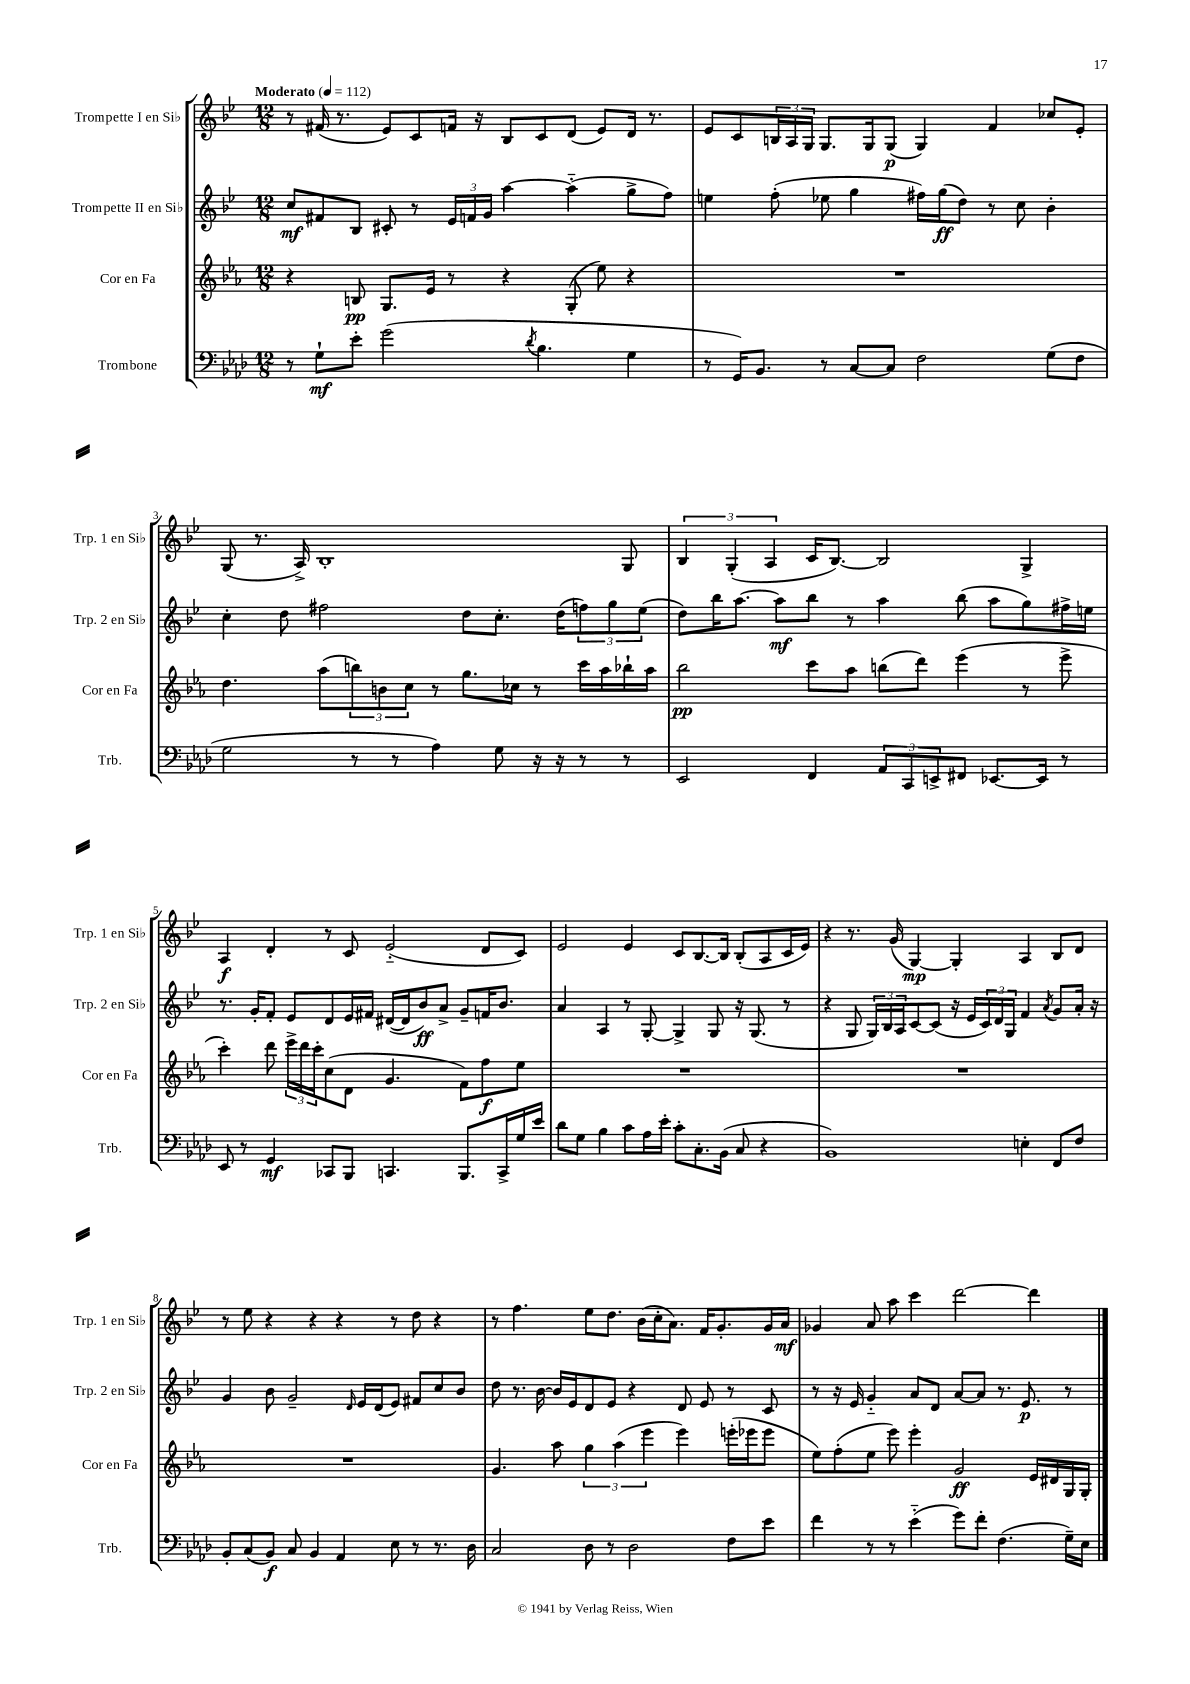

**kern	**kern	**kern	**kern
*staff4	*staff3	*staff2	*staff1
*clefF4	*clefG2	*clefG2	*clefG2
*k[b-e-a-d-]	*k[b-e-a-]	*k[b-e-]	*k[b-e-]
*M12/8	*M12/8	*M12/8	*M12/8
*MM112	*MM112	*MM112	*MM112
8r	4r	8cc/L	8r
8G`\L	.	8f#/	(16f#/
.	.	.	8.r
8e-'\J	8B/	8B-/J	.
(2g\	8.G/L	8c#'/	8e-/L)
.	.	8r	8c/
.	16e-/Jk	.	.
.	8r	24e-/LL	16f/Jk
.	.	24f/	.
.	.	.	16r
.	.	24g/JJ	.
.	4r	[4aa\	8B-/L
8qd-/	.	.	.
4.B-\	.	.	8c/
.	(8G'/	(4aa'~\]	(8d/J
.	8ee-\)	.	8e-/L)
4G\	4r	8gg^\L	16d/Jk
.	.	.	8.r
.	.	8ff\J)	.
=	=	=	=
8r	1.r	4ee\	8e-/L
16GG/LK)	.	.	8c/
8.BB-/J	.	.	.
.	.	(8ff'\	24B/L
.	.	.	24A/
.	.	.	24G/JJ
8r	.	8ee-\	8.G/L
[8C/L	.	4gg\	.
.	.	.	16G/k
8C/]J	.	.	(8G/J
2F\	.	16ff#\LL)	4G/)
.	.	(16gg\J	.
.	.	8dd\J)	.
.	.	8r	4f/
.	.	8cc\	.
(8G\L	.	4b-'\	8cc-/L
8F\J	.	.	8e-'/J
=	=	=	=
2G\	4.dd\	4cc'\	(8G/
.	.	.	8.r
.	.	8dd\	.
.	.	.	16A^/)
.	(8aa-\L	2ff#\	1B-'
8r	12bb\)	.	.
.	12b\	.	.
8r	.	.	.
.	12cc\J	.	.
4A-\)	8r	.	.
.	8.gg\L	8dd\L	.
8G\	.	8.cc'\J	.
.	16cc-\Jk	.	.
16r	8r	.	.
16r	.	(16dd\LK	.
8r	16ccc\LL	12ff\)	.
.	16aa-\	.	.
.	.	12gg\	.
8r	16bb-`\	.	8G/
.	.	(12ee-\J	.
.	16aa-\JJ	.	.
=	=	=	=
2EE-/	2bb-\	8dd\L)	6B-/
.	.	16bb-\K	.
.	.	.	(6G'/
.	.	[8.aa\J	.
.	.	.	6A/
.	.	8aa\]L	.
4FF/	8ccc\L	8bb-\J	16c/LK
.	.	.	[8.B-/J)
.	8aa-\J	8r	.
12AA-/L	(8bb\L	4aa\	2B-/]
12CC/	.	.	.
.	8ddd\J)	.	.
12EE^/	.	.	.
8FF#/J	(4eee-\	(8bb-\	.
[8.EE-/L	.	8aa\L	.
.	8r	8gg\)	4G^/
16EE-/]Jk	.	.	.
8r	8eee-^\	16ff#^\L	.
.	.	16ee\JJ	.
=	=	=	=
8EE-/	4ccc'\)	8.r	4A/
8r	.	.	.
.	.	16g'/LK	.
4GG/	8ddd\	8f'/J	4d'/
.	24eee-^\LL	8e-/L	.
.	24ddd\	.	.
.	24ccc'\J	.	.
8CC-/L	(8cc\	8d/	8r
8BBB-/J	8d\J	16e-/L	8c/
.	.	16f#/JJ	.
4.CC/	4.g/	([16d#/LL	(2e-'~/
.	.	16d#/]J	.
.	.	8b-/)	.
.	.	8a^/J	.
8.BBB-/L	8f\L)	8g~/L	.
.	8ff\	16f/K	8d/L
16CC^/L	.	8.b-/J	.
16G/	8ee-\J	.	8c/J)
16e-/JJ	.	.	.
=	=	=	=
8d-\L	1.r	4a/	2e-/
8G\J	.	.	.
4B-\	.	4A/	.
8c\L	.	8r	4e-/
16A-\L	.	[8G'/	.
16e-'\JJ	.	.	.
8c'\L	.	4G^/]	8c/L
8.C'\	.	.	[8.B-/
.	.	8G/	.
(16BB-\Jk	.	.	16B-/]Jk
8C/	.	16r	(8B-'/L
.	.	(8.G/	.
4r	.	.	8A/
.	.	8r	16c/L
.	.	.	16e-/JJ)
=	=	=	=
1BB-)	1.r	4r	4r
.	.	8G/	8.r
.	.	24G/LL)	.
.	.	24B-/	.
.	.	.	(16g/
.	.	24A/J	.
.	.	[8c/	[4G/)
.	.	(8c/]J	.
.	.	16r	4G'/]
.	.	16e-/LL	.
.	.	24c/)	.
.	.	24d/	.
.	.	24G/JJ	.
4E'\	.	4f/	4A/
.	.	8qa/	.
8FF/L	.	8g/L	8B-/L
8F/J	.	16a'/Jk	8d/J
.	.	16r	.
=	=	=	=
8BB-'/L	1.r	4g/	8r
(8C/	.	.	8ee-\
8BB-/J)	.	8b-\	4r
8C/	.	2g~/	.
4BB-/	.	.	4r
4AA-/	.	.	4r
.	.	16qqd/	.
.	.	16e-/LL	.
.	.	(16d/J	.
8E-\	.	8e-/J)	8r
8r	.	8f#/L	8dd\
8.r	.	8cc/	4r
.	.	8b-/J	.
16D-\	.	.	.
=	=	=	=
2C/	4.g/	8dd\	8r
.	.	8.r	4.ff\
.	.	[16b-\	.
.	8aa-\	16b-/]LL	.
.	.	16e-/J	.
8D-\	6gg\	8d/	8ee-\L
8r	.	8e-/J	8.dd\J
.	(6aa-\	.	.
2D-\	.	4r	.
.	.	.	(16b-\LL
.	6eee-\	.	.
.	.	.	16cc'\J
.	.	.	8.a\J)
.	4eee-\)	8d/	.
.	.	8e-/	16f/LK
.	.	.	8.g'/
8F\L	(16eee'\LL	8r	.
.	16eee-\J	.	.
8e-\J	8eee-\J	8c/	16g/L
.	.	.	16a/JJ
=	=	=	=
4f\	8ee-\L)	8r	4g-/
.	(8ff'\	16r	.
.	.	16e-/	.
8r	8ee-\J	4g'~/	8a/
8r	8eee-\)	.	8aa\
(4e-'~\	4eee-'\	8a/L	4ccc\
.	.	8d/J	.
8g\L)	2g/	[8a/L	[2ddd\
8f'\J	.	8a/]J	.
(4.F\	.	8.r	.
.	.	8.e-/	.
.	16e-/LL	.	4ddd\]
.	16d#/	.	.
16G~\LL)	16G/	8r	.
16E-\JJ	16G'/JJ	.	.
==	==	==	==
*-	*-	*-	*-
